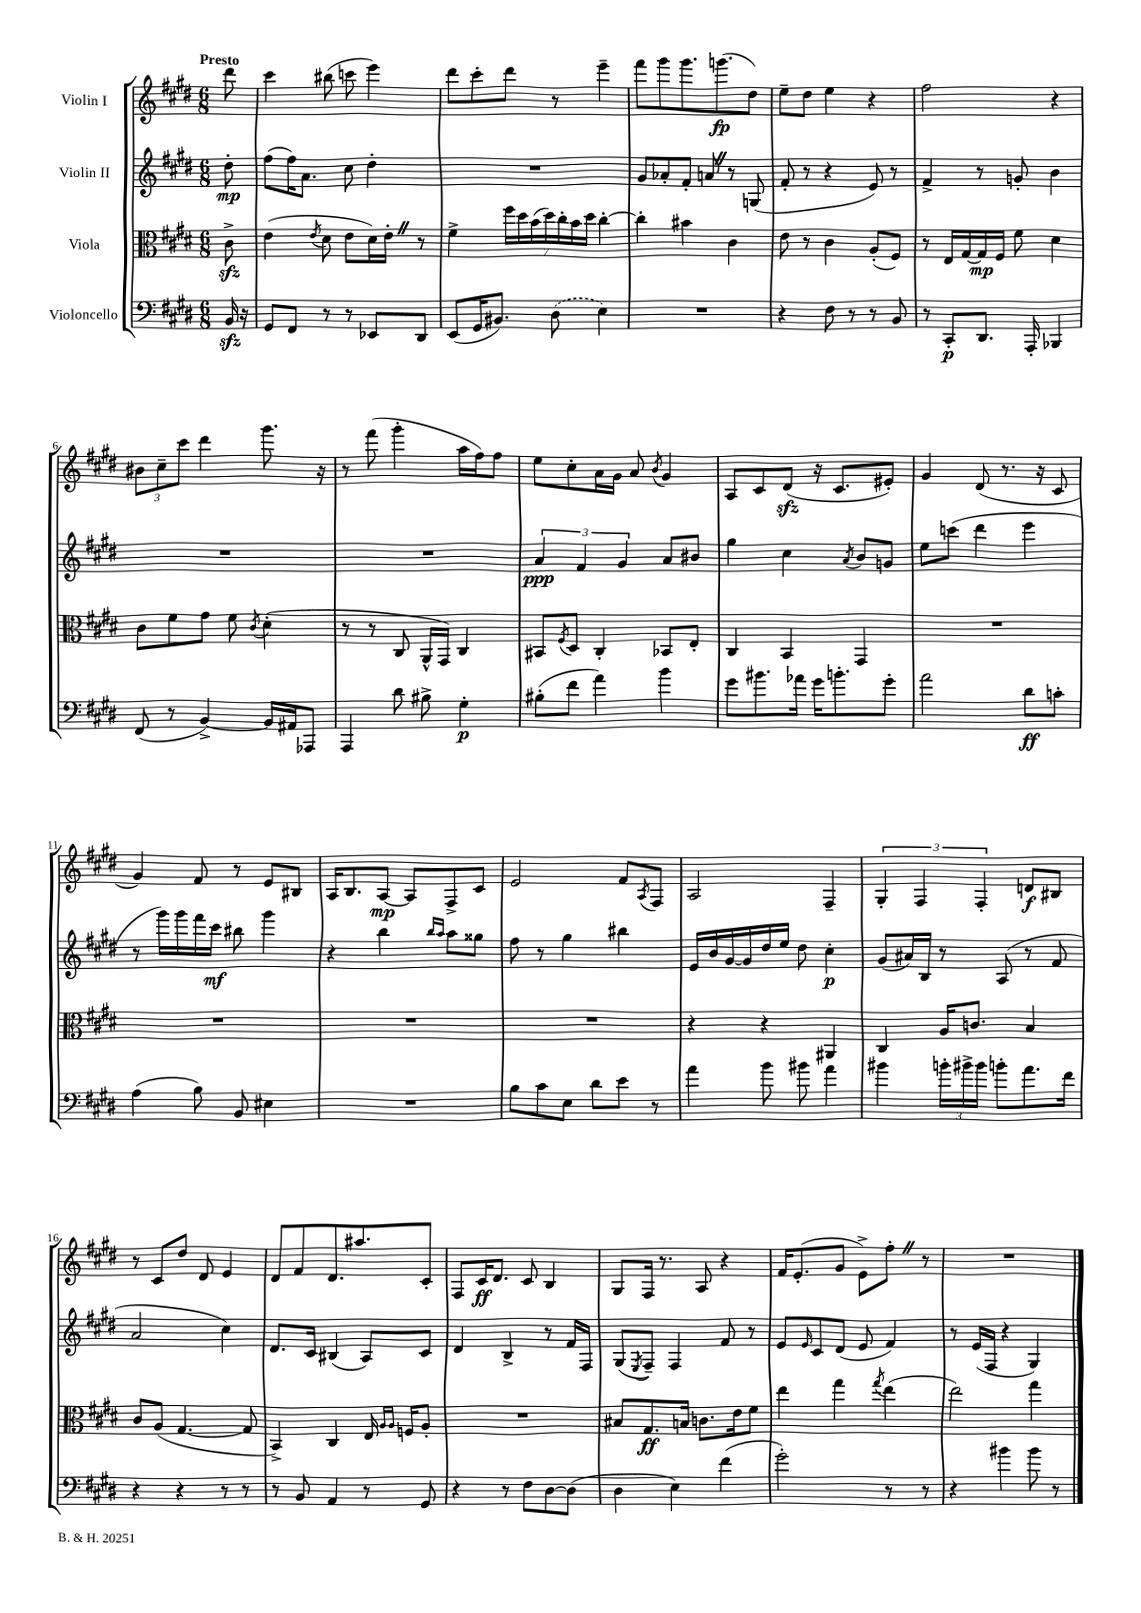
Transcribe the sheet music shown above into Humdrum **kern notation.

**kern	**kern	**kern	**kern
*staff4	*staff3	*staff2	*staff1
*clefF4	*clefC3	*clefG2	*clefG2
*k[f#c#g#d#]	*k[f#c#g#d#]	*k[f#c#g#d#]	*k[f#c#g#d#]
*M6/8	*M6/8	*M6/8	*M6/8
16BB	8c#^	8dd#'	8ddd#
16r	.	.	.
=	=	=	=
8GG#	(4e	(8ff#	4ccc#
8FF#	.	16ff#)	.
.	.	8.a	.
.	8qe	.	.
8r	8d#	.	(8bb#
8r	8e	8cc#	8ccc
8EE-	16d#)	4dd#'	4eee)
.	16e'	.	.
8DD#	8r	.	.
=	=	=	=
(8EE	4f#^	2.r	8ddd#
16GG#	.	.	8ccc#'
8.BB#)	.	.	.
.	28ff#	.	8ddd#
.	28dd#	.	.
.	(28b	.	.
.	28dd#)	.	.
(8D#	.	.	8r
.	28cc#'	.	.
.	28b	.	.
.	28dd#	.	.
4E)	[4cc#'	.	4eee~
=	=	=	=
2.r	4cc#']	8g#	8fff#
.	.	8a-'	8ggg#
.	4b#	8f#'	8.ggg#
.	.	8a	.
.	.	.	(8.ggg
.	4c#	8r	.
.	.	(8G	8dd#)
=	=	=	=
4r	8e	8f#'	8ee~
.	8r	8r	8dd#
8F#	4c#	4r	4ee
8r	.	.	.
8r	(8A'	8e)	4r
8BB	8F#)	8r	.
=	=	=	=
8r	8r	4f#^	2ff#
8CC#'	16E	.	.
.	[16G#	.	.
8.DD#	16G#]	8r	.
.	16F#	.	.
.	8f#	8g'	.
16AAA'	.	.	.
4BBB-	4d#	4b	4r
=	=	=	=
(8FF#	8c#	2.r	12b#
.	.	.	12cc#~
8r	8f#	.	.
.	.	.	12ccc#
[4BB^)	8g#	.	4ddd#
.	8f#	.	.
.	8qc#	.	.
16BB]	(4d#'	.	8.ggg#
16AA#	.	.	.
8AAA-	.	.	.
.	.	.	16r
=	=	=	=
4AAA	8r	2.r	8r
.	8r	.	(8fff#
8d#	8C#	.	4ggg#'
8B#^	16AA^^	.	.
.	16GG#)	.	.
4G#'	4C#	.	16aa
.	.	.	16ff#)
.	.	.	8ff#
=	=	=	=
(8B#'	8BB#	6a	8ee
.	8qF#	.	.
8f#	8D#	.	8cc#'
.	.	6f#	.
4a)	4C#'	.	16a
.	.	.	16g#
.	.	6g#	.
.	.	.	8a
.	.	.	8qb
4b	8BB-	8a	4g#
.	8E'	8b#	.
=	=	=	=
8g#	4C#	4gg#	8A
8.b#	.	.	8c#
.	4BB	4cc#	(8d#
16a-	.	.	.
16g#	.	.	16r
8.b'	.	.	8.c#
.	.	8qa	.
.	4GG#	8b	.
8g#'	.	8g	8e#')
=	=	=	=
2a	2.r	8ee	4g#
.	.	(8ccc	.
.	.	4ddd#	(8d#
.	.	.	8.r
8d#	.	4eee	.
.	.	.	16r
8c'	.	.	8c#
=	=	=	=
(4A	2.r	8r	4g#)
.	.	16ggg#)	.
.	.	16ggg#	.
8B)	.	16fff#	8f#
.	.	16ccc#	.
8BB	.	8bb#	8r
4E#	.	4ggg#	8e
.	.	.	8B#
=	=	=	=
2.r	2.r	4r	16A
.	.	.	8.B
.	.	4bb	[8A
.	.	.	8A]
.	.	16qqbb	.
.	.	16qqaa	.
.	.	8aa	8F#^
.	.	8gg##	8c#
=	=	=	=
8B	2.r	8ff#	2e
8c#	.	8r	.
8E	.	4gg#	.
8d#	.	.	.
8e	.	4bb#	8f#
.	.	.	8qA
8r	.	.	8F#
=	=	=	=
4a	4r	16e	2A
.	.	16b	.
.	.	[16g#	.
.	.	16g#]	.
8b	4r	16dd#	.
.	.	16ee	.
8b#	.	8dd#	.
4a	4AA#	4cc#'	4F#~
=	=	=	=
4b#	4C#	(8g#	6G#'
.	.	16a#)	.
.	.	.	6F#
.	.	16B	.
24b'	16A	8r	.
24b#^	.	.	.
.	8.c	.	.
24b#	.	.	6F#'
8b'	.	(8A	.
8.a	4B	8r	8d
.	.	8f#	8B#
16f#	.	.	.
=	=	=	=
4r	8c#	2a	8r
.	(8A	.	8c#
4r	[4.G#	.	8dd#
.	.	.	8d#
8r	.	4cc#)	4e
8r	8G#]	.	.
=	=	=	=
8r	4BB^)	8.d#	8d#
8BB	.	.	8f#
.	.	16c#	.
4AA	4C#	(4B#	8.d#
.	.	.	8.aa#
8r	16E	8A)	.
.	16qqA	.	.
.	16qqA	.	.
.	16F	.	.
8GG#	8A'	8c#	8c#'
=	=	=	=
4r	2.r	4d#	8F#
.	.	.	16c#
.	.	.	8.d#
8r	.	4B^	.
8F#	.	.	8c#
[8D#	.	8r	4B
(8D#]	.	16f#	.
.	.	16F#	.
=	=	=	=
4D#	8B#	(8G#	8G#
.	.	8qE	.
.	8.G#	8F#~)	16F#
.	.	.	8.r
4E)	.	4F#	.
.	16B	.	.
.	8.c	.	8A
(4f#	.	8f#	4r
.	16e	.	.
.	8f#	8r	.
=	=	=	=
2g#')	4ee	8e	16f#
.	.	.	(8.e'
.	.	16qqe	.
.	.	8c#	.
.	4gg#	(8d#	8g#
.	.	8e	8e^)
.	8qgg#	.	.
8r	(4ee	4f#)	8ff#'
8r	.	.	8r
=	=	=	=
4r	2ee)	8r	2.r
.	.	(16e	.
.	.	16F#	.
4b#	.	4r	.
8b#	4gg#	4G#)	.
8r	.	.	.
==	==	==	==
*-	*-	*-	*-
